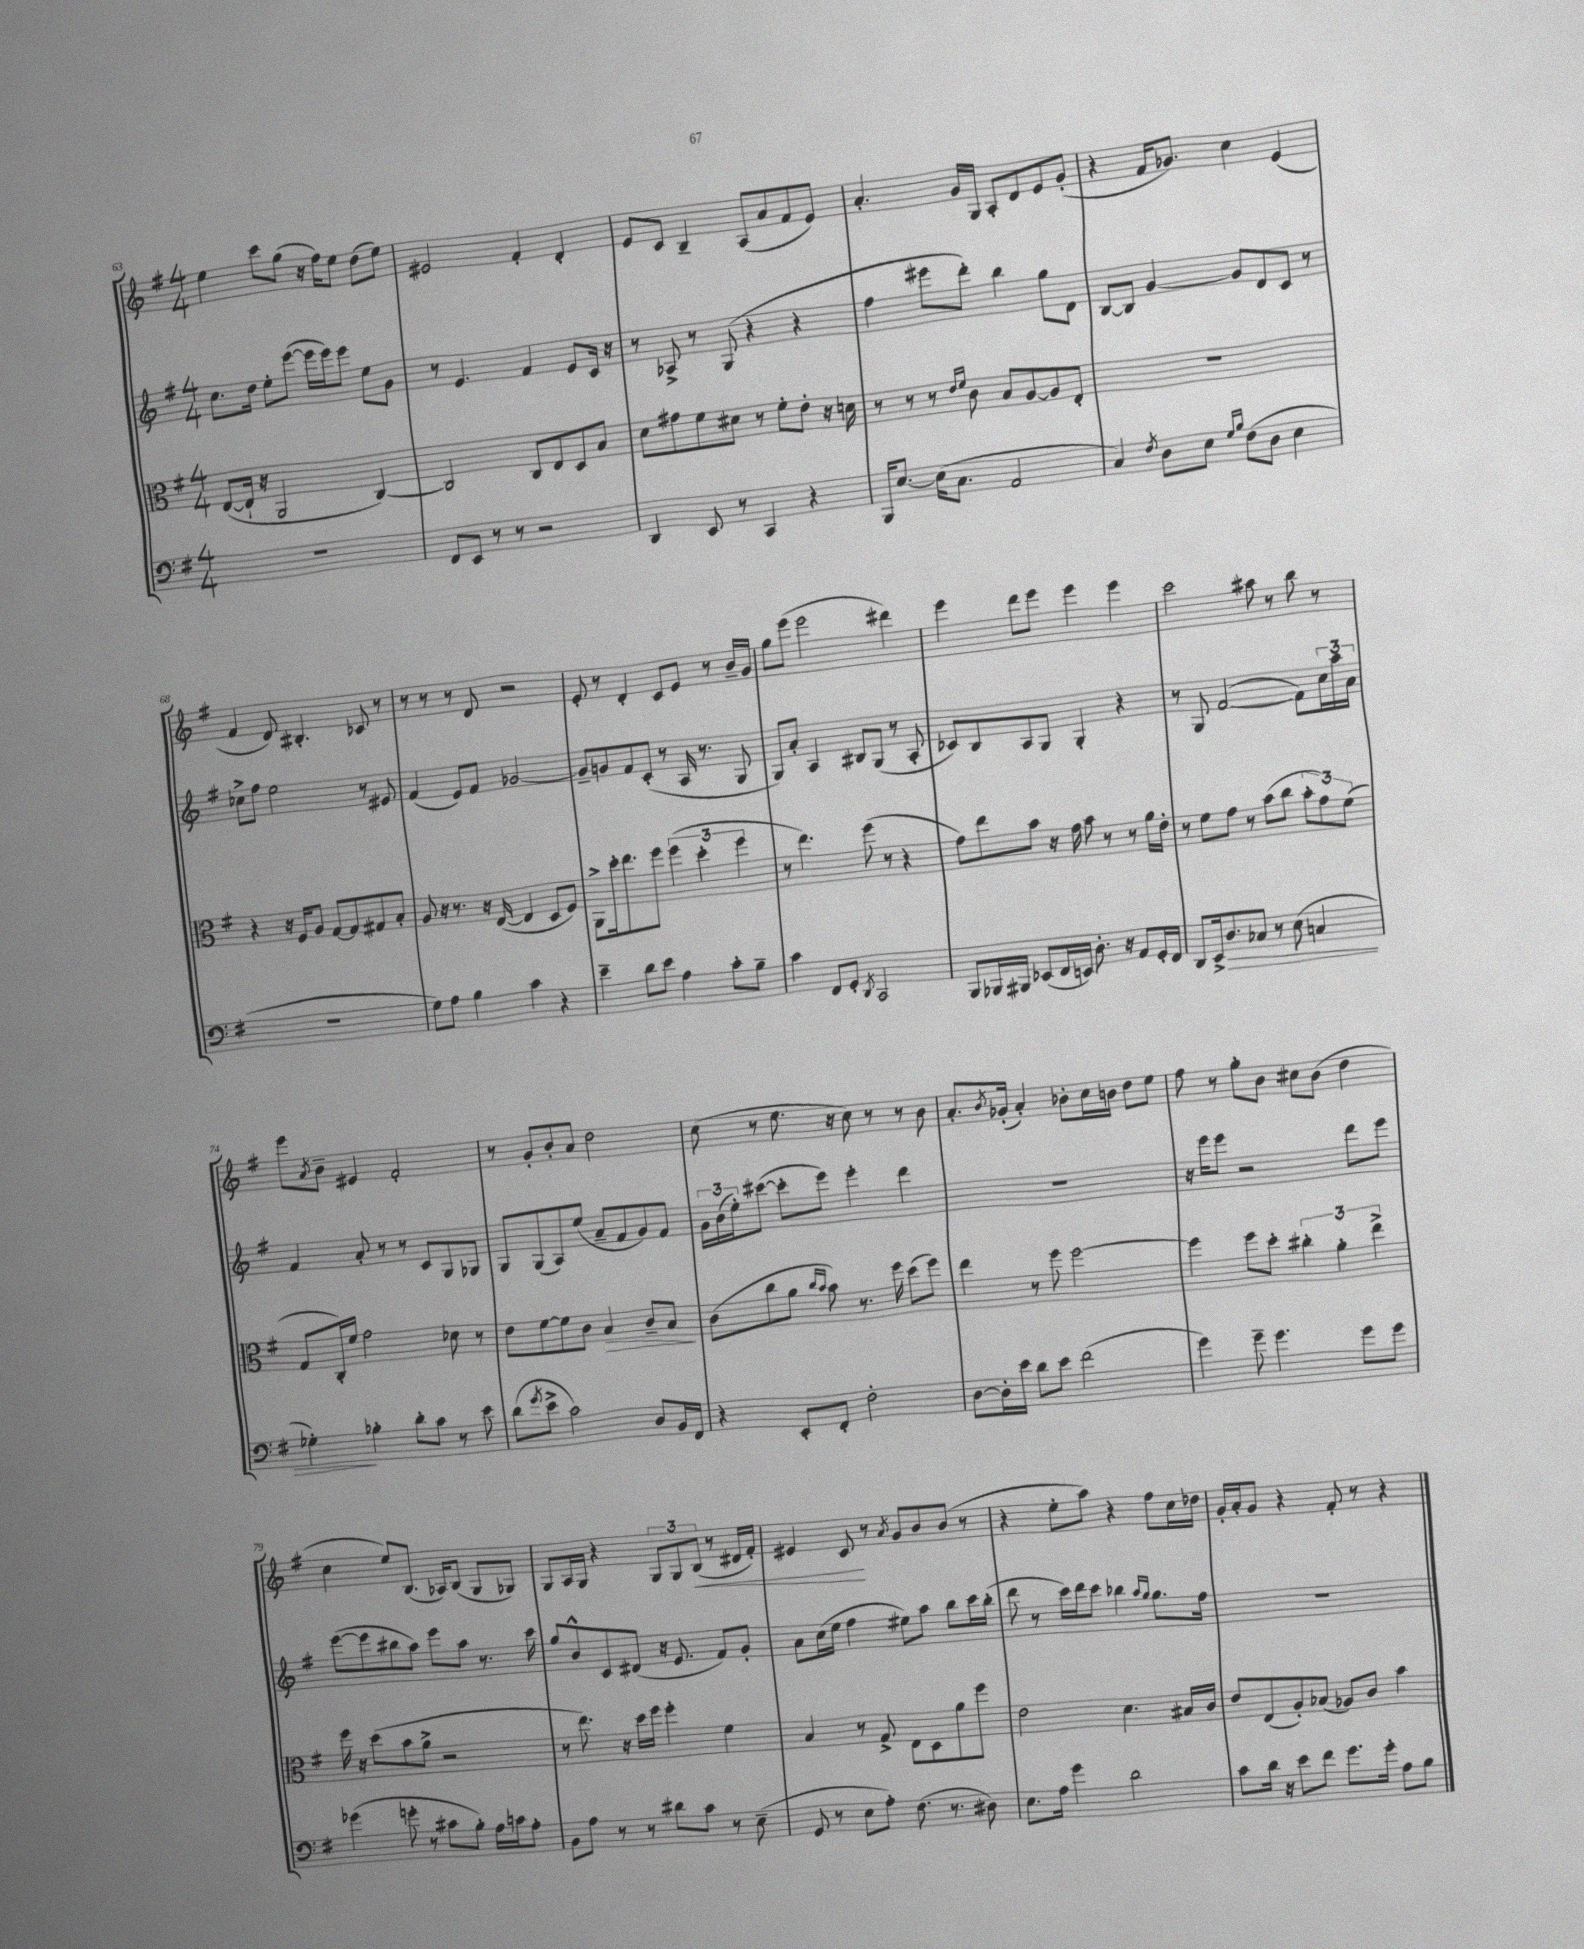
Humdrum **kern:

**kern	**kern	**kern	**kern
*staff4	*staff3	*staff2	*staff1
*clefF4	*clefC3	*clefG2	*clefG2
*k[f#]	*k[f#]	*k[f#]	*k[f#]
*M4/4	*M4/4	*M4/4	*M4/4
1r	([8E/L	8.cc\L	4ee\
.	16E`/]Jk	.	.
.	16r	16dd\Jk	.
.	2AA/	8ee'\L	8ccc\L
.	.	([8eee\J	(8gg\J
.	.	16eee\]LL	16r
.	.	16eee\J)	16ff#\LK)
.	.	8eee\J	8ee\J
.	[4C/)	8ee\L	(8dd\L
.	.	8g\J	8ee\J)
=	=	=	=
8FF#/L	2C/]	8r	2e#/
8EE/J	.	4.e/	.
8r	.	.	.
8r	.	.	.
2r	8C/L	4f#/	4f#'/
.	8E/	.	.
.	8D/	8e/L	4d'/
.	8B/J	16c/Jk	.
.	.	16r	.
=	=	=	=
4DD/	8d\L	8r	8e/L
.	8g#\	8A-^/	8c/J
8EE/	8f#\	8r	4B~/
8r	8d#\J	(8G/	.
4CC/	8r	4r	(8A/L
.	8f#'\L	.	8a/
4r	8e'\J	4r	8f#/
.	16r	.	8e/J)
.	16d\	.	.
=	=	=	=
16BBB/LK	8r	4ff#\	4.a'/
[8.E/J	.	.	.
.	8r	.	.
(16E\]LK	8r	8eee#\L	.
8.C\J	.	.	.
.	16qqe/LL	.	.
.	16qqf#/JJ	.	.
.	8c\	8ddd'\J)	16g/LL
.	.	.	16G/JJ
2AA/	8B/L	4bb\	8A'/L
.	[8A/	.	8d/
.	8A/]	8gg\L	8e/
.	8E'/J	8d\J	(8g'/J
=	=	=	=
4C/)	1r	[8B/L	4r
.	.	8B/]J	.
8qF#/	.	.	.
8D\L	.	[4g/	16f#/LK
.	.	.	8.g-/J)
8E\J	.	.	.
16qqG/LL	.	.	.
16qqB/JJ	.	.	.
(8F#\L	.	8g/]L	4cc\
8D\J	.	8d/	.
4E\	.	8c/J	(4e/
.	.	8r	.
=	=	=	=
1r	4r	8cc-^\L	4f#/
.	.	8ff#\J	.
.	16r	2ee\	8d/)
.	16F#/LK	.	.
.	8A/J	.	4.B#'/
.	[8G/L	.	.
.	8G/]	.	.
.	8G#/	8r	8c-/
.	8B'/J	8e#/	8r
=	=	=	=
8G\L)	8A/	(4f#/	8r
8A\J	16r	.	8r
.	8.r	.	.
4B\	.	8e/L)	8r
.	16r	8f#/J	8d/
.	([16E/	.	.
4c\	4E/]	[2g-/	2r
4r	8D/L	.	.
.	8F#/J)	.	.
=	=	=	=
4e~\	8AA^\L	8g-~/]L	8e'/
.	16dd'\k	8g/	8r
.	8.ee\	.	.
8d\L	.	8f#/	4d'/
8e\J	8ff#\J	(8c'/J	.
4A\	(6ff#\	8r	8c/L
.	.	16A/	8e/J
.	6dd'\	.	.
.	.	8.r	.
8c'\L	.	.	8r
.	6ff#\	.	.
8B~\J	.	8G/	16b~/LL
.	.	.	16g/JJ
=	=	=	=
4c\	8r	8G/L)	8gg\L
.	4.ee\)	8a'/J	(8eee\J
8FF#/L	.	4A/	2eee\
8GG'/J	.	.	.
8qDD/	.	.	.
2CC/	(8ff#\	8B#/L	.
.	8r	(8G/J	.
.	4r	8r	4ddd#\)
.	.	8A'/	.
=	=	=	=
8BBB/L	8g\L)	8c-/L)	4eee\
16BBB-/L	8ee\	8B/	.
16BBB#/JJ	.	.	.
(8EE-/L	8b\J	8A/	8ddd\L
16FF#/L	16r	8G/J	8eee\J
16EE/JJ)	16g\	.	.
8.D'\	8b\	4G'/	4eee\
.	8r	.	.
16r	.	.	.
8AA/L	8r	4r	4eee\
16GG'/L	16a\LL	.	.
16FF#/JJ	16e'\JJ	.	.
=	=	=	=
8DD/L	8r	8r	2ccc\
16EE^/k	8f#\L	8G/	.
8.D/	.	.	.
.	8g\J	([2f#/	.
8C-/J	8r	.	.
8r	(8b\L	.	8aa#\
(8E\	8cc\J	.	8r
4C/	12b'\L	8f#\]L)	8bb\
.	12g\)	.	.
.	.	24cc\L	8r
.	(12f#\J	24aa\	.
.	.	24a\JJ	.
=	=	=	=
4G-'\)	8G/L	4f#/	8eee\L
.	.	.	8qa/
.	16C'/L)	.	8b~\J
.	16f#/JJ	.	.
4B-'\	2g\	8a'/	4e#/
.	.	8r	.
8d'\L	.	8r	2f#'/
8c\J	.	8c/L	.
8r	8d-\	8G/	.
8e\	8r	8G-/J	.
=	=	=	=
(8d\L	8e\L	8G/L	8r
8qg/	.	.	.
8e^\J	[8f#\	(8G/	8g'/L
2c\)	8f#\]	8A/)	8b'/
.	8c\J	(8ee/J	8a/J
.	4B/	8a~/L	2dd\
.	.	8f#/	.
8D/L	8c~/L	8g/)	.
16BB/L	8B/J	8f#/J	.
16FF#/JJ	.	.	.
=	=	=	=
4r	(8c\L	24g\LL	(8cc\
.	.	(24b\	.
.	.	24ee'\J)	.
.	8cc\	([8ccc#\J	8r
8EE'/L	8a\J	8ccc#'\]L	8.ee\
.	16qqcc/LL	.	.
.	16qqb/JJ	.	.
8FF#'/J	8b\)	8eee\J)	.
.	.	.	16r
2F#'\	8.r	4eee'\	8cc\)
.	.	.	8r
.	16ff#\	.	.
.	(8dd\L	4ddd\	8r
.	8ff#\J)	.	8b\
=	=	=	=
[8D\L	4ee\	1r	8.a'/L
16D'\]L	.	.	.
.	.	.	8qb/
16e\JJ	.	.	(16g-'/Jk
8d\L	8r	.	4a'/)
8e\J	8ff#\	.	.
(2f#\	[2ff#\	.	8b-'\L
.	.	.	16cc\L
.	.	.	16b\JJ
.	.	.	8dd\L
.	.	.	8ee\J
=	=	=	=
4g\)	4ff#\]	16r	8ff#\
.	.	16eee\LK	.
.	.	8eee\J	8r
8g~\	8ff#\L	2r	8gg'\L
4.g\	8dd'\J	.	8b\J
.	6cc#'\	.	8cc#\L
.	.	.	(8b\J
.	6a'\	.	.
8g\L	.	8ddd\L	4dd\
.	6ee^\	.	.
8g\J	.	8eee\J	.
=	=	=	=
(4g-\	16ff#\	([8eee\L	4cc\
.	16r	.	.
.	(8dd\L	8eee\]	.
8g'\	8b\	8bb#\	8ee/L)
8r	8a^\J	8aa\J)	(8.B/J
8c#\L	2r	8eee\L	.
.	.	.	16A-/LK)
8B'\J)	.	8aa\J	(8B/J
16A\LL	.	8.r	8G/L
16c\J	.	.	.
8A'\J	.	.	8G-/J)
.	.	16ccc\	.
=	=	=	=
8BB\L	8r	8gg/L	8G/L
8A\J	8.ee\)	8b^^/	16A/L
.	.	.	16G/JJ
8r	.	8c/	4r
.	16r	.	.
8r	16dd\LL	(8d#/J	.
.	16ff#\JJ	.	.
8d#\L	4ff#'\	16r	12G/L
.	.	8.e/	.
.	.	.	12G/
8c\J	.	.	.
.	.	.	(12B/J
8r	4f#\	8f#/L)	8r
(8E~\	.	8g'/J	16d#/LL
.	.	.	16f#'/JJ)
=	=	=	=
8GG/	4B/	8a\L	4e#/
8r	.	(16cc\L	.
.	.	16ee\JJ	.
8E\L	8r	4ff#\	8c/
8A'\J)	8G^/	.	8r
.	.	.	8qa/
(8.F#\	8E\L	8ee#\L)	8g/L
.	8D\	8aa\J	8b/
8.r	.	.	.
.	8a\	8bb\L	(8b/J
8D#\)	8ff#\J	16ccc\L	8r
.	.	(16bb'\JJ	.
=	=	=	=
8.E\L	2e\	8ddd\	4r
.	.	8r	.
16A\Jk	.	.	.
4g\	.	16ccc\LL)	8ee'\L
.	.	16ddd\J	.
.	.	8ccc\J	8aa\J)
2d\	4.d\	4bb-\	4r
.	.	16qqaa/LL	.
.	.	16qqgg/JJ	.
.	.	8.gg\L	8ff#\L
.	16B#/LL	.	16cc\L
.	16c/JJ	16ff#\Jk	16dd-\JJ
=	=	=	=
8c\L	8e/L	1r	16g'/LL
.	.	.	16a'/J
16d\Jk	(8E/	.	8g/J
16r	.	.	.
8e\L	8A'/)	.	4r
8f#\J	(8B-/J	.	.
8.g\L	8A-/L)	.	8f#'/
.	8c/J	.	8r
16g'\Jk	.	.	.
8A\L	4b\	.	4r
8B\J	.	.	.
==	==	==	==
*-	*-	*-	*-
